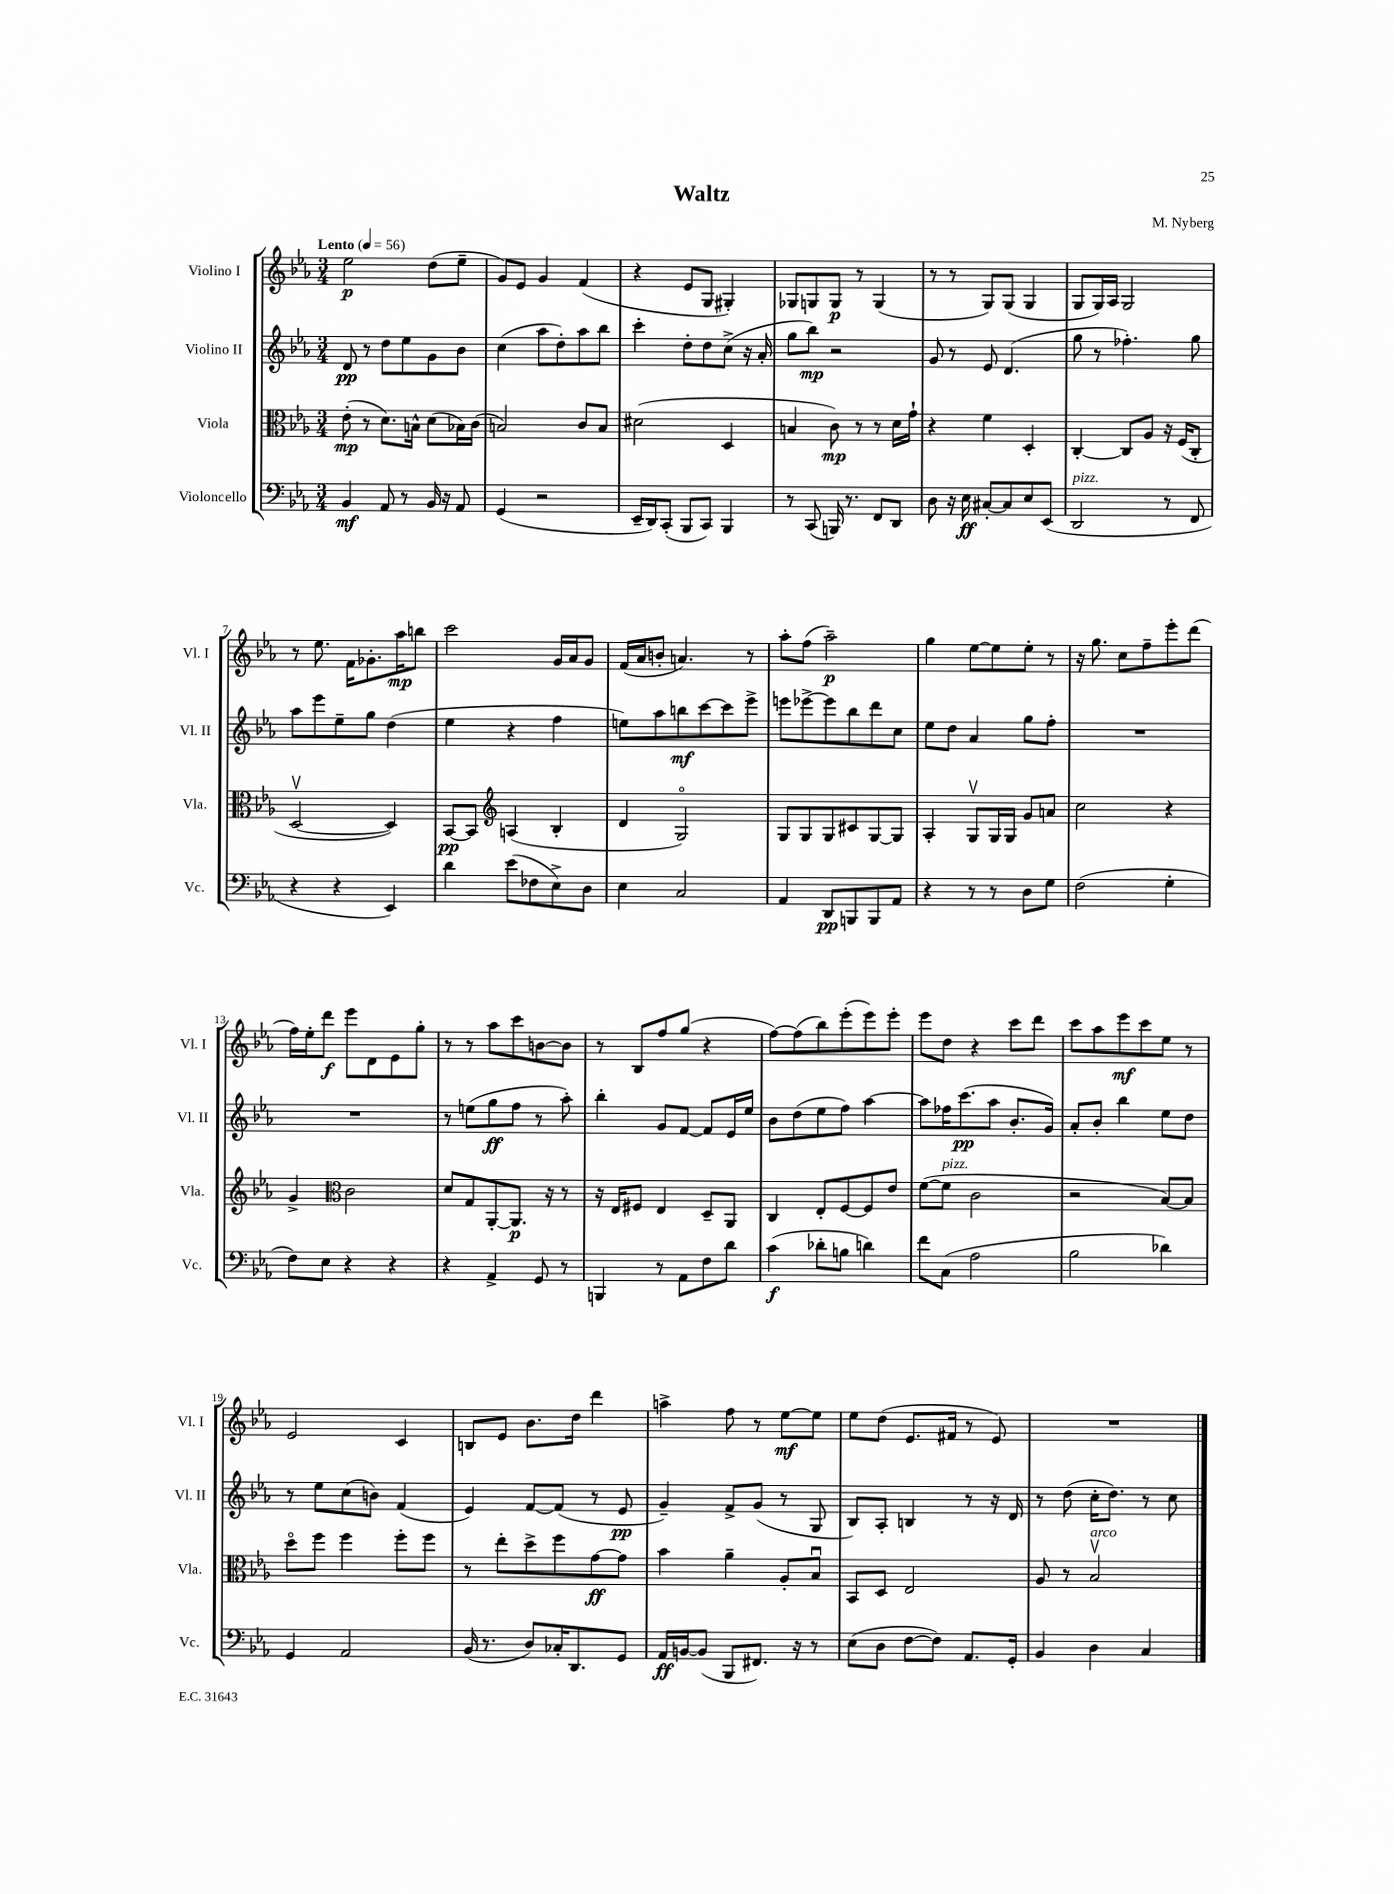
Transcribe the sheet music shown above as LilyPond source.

\header { title = "Waltz" composer = "M. Nyberg" }
<<
\new StaffGroup <<
\new Staff = "s0" \with { instrumentName = "Violino I" shortInstrumentName = "Vl. I" } {
    \clef treble \key ees \major \numericTimeSignature \time 3/4 \tempo "Lento" 4 = 56
    ees''2\p d''8( ees''8-- |
    g'8) ees'8 g'4 f'4( |
    r4 ees'8 g8 gis4-.) |
    ges8 g8 g8\p r8 g4( |
    r8 r8 g8) g8( g4 |
    g8 g16) aes16 g2 |
    r8 ees''8. f'16 ges'8.-. aes''16\mp b''8 |
    c'''2 g'16 aes'16 g'8 |
    f'16( aes'16 b'8-. a'4.) r8 |
    aes''8-. f''8( aes''2--\p) |
    g''4 ees''8~ ees''8 ees''8-. r8 |
    r16 g''8. c''8 f''8-- ees'''8-. d'''8( |
    f''16) ees''16-. d'''8\f ees'''8 d'8 ees'8 g''8-. |
    r8 r8 aes''8 c'''8 b'8~ b'8 |
    r8 bes8 f''8 g''8( r4 |
    f''8~) f''8( bes''8) ees'''8-.( ees'''8) ees'''8-. |
    ees'''8 d''8 r4 c'''8 d'''8 |
    c'''8 aes''8 ees'''8\mf c'''8 ees''8 r8 |
    ees'2 c'4 |
    b8 ees'8 bes'8. d''16 d'''4 |
    a''4-> f''8 r8 ees''8~\mf ees''8 |
    ees''8 d''8( ees'8. fis'16 r8 ees'8) |
    R2. \bar "|." |
}
\new Staff = "s1" \with { instrumentName = "Violino II" shortInstrumentName = "Vl. II" } {
    \clef treble \key ees \major \numericTimeSignature \time 3/4
    d'8\pp r8 d''8 ees''8 g'8 bes'8 |
    c''4( aes''8 d''8-.) aes''8 bes''8 |
    c'''4-. d''8-. d''8 c''8->( r16 aes'16-. |
    g''8 bes''8\mp) r2 |
    g'8 r8 ees'8 d'4.( |
    g''8 r8 fes''4.-.) g''8 |
    aes''8 ees'''8 ees''8-- g''8 d''4( |
    ees''4 r4 f''4 |
    e''8) aes''8 b''8\mf c'''8~ c'''8 ees'''8-> |
    e'''8 ees'''8~-> ees'''8 bes''8 d'''8 c''8 |
    ees''8 d''8 aes'4 g''8 f''8-. |
    R2. |
    R2. |
    r8 e''8( g''8\ff f''8 r8 aes''8-.) |
    bes''4-. g'8 f'8~ f'8 ees'16 ees''16 |
    bes'8 d''8( ees''8 f''8) aes''4~ |
    aes''8 fes''16 c'''8.\pp( aes''8 bes'8.-. g'16) |
    aes'8-. bes'8-. bes''4 ees''8 d''8 |
    r8 ees''8 c''8( b'8) f'4( |
    ees'4) f'8~ f'8( r8 ees'8\pp |
    g'4--) f'8-> g'8( r8 g8 |
    bes8) aes8-. b4 r8 r16 d'16 |
    r8 d''8( c''16-. d''8.) r8 c''8 \bar "|." |
}
\new Staff = "s2" \with { instrumentName = "Viola" shortInstrumentName = "Vla." } {
    \clef alto \key ees \major \numericTimeSignature \time 3/4
    ees'8-.\mp( r8 d'8.) b16-^ d'8( bes16) c'16( |
    b2) c'8 b8 |
    dis'2( d4 |
    b4 c'8\mp) r8 r8 d'16 g'16-! |
    r4 f'4 d4-. |
    c4~-. c8 aes8 r16 f16( c8-. |
    d2~\upbow d4) |
    bes,8~\pp bes,8 \clef treble a4( bes4-. |
    d'4 g2\flageolet) |
    g8 g8 g8 cis'8 g8~ g8 |
    aes4-. g8\upbow g16 g16 g'8 a'8 |
    c''2 r4 |
    g'4-> \clef alto c'2 |
    d'8 g8 aes,8~-. aes,8.\p r16 r8 |
    r16 ees16 fis8 ees4 d8-- aes,8 |
    c4 ees8-. f8~ f8 ees'8 |
    f'8~( f'8^\markup { \italic "pizz." } c'2 |
    r2 bes8~) bes8 |
    d''8\flageolet f''8 f''4 f''8-. f''8 |
    r8 ees''8-. d''8-> f''8 g'8~\ff g'8 |
    bes'4 aes'4-- aes8-. bes8\downbow |
    bes,8 d8 ees2 |
    aes8 r8 bes2\upbow^\markup { \italic "arco" } \bar "|." |
}
\new Staff = "s3" \with { instrumentName = "Violoncello" shortInstrumentName = "Vc." } {
    \clef bass \key ees \major \numericTimeSignature \time 3/4
    bes,4\mf aes,8 r8 bes,16 r16 aes,8 |
    g,4( r2 |
    ees,16-- d,16) c,8-.( bes,,8 c,8) bes,,4 |
    r8 c,8( b,,16) r8. f,8 d,8 |
    d8 r16 ees16\ff cis8~-. cis8 ees8 ees,8( |
    d,2^\markup { \italic "pizz." } r8 f,8 |
    r4 r4 ees,4) |
    d'4 ees'8( fes8 ees8->) d8 |
    ees4 c2 |
    aes,4 d,8\pp b,,8 b,,8 aes,8 |
    r4 r8 r8 d8 g8 |
    f2( g4-. |
    f8) ees8 r4 r4 |
    r4 aes,4-> g,8 r8 |
    b,,4 r8 aes,8 f8 d'8 |
    c'4\f( des'8-. b8 d'4) |
    f'8 c8( aes2 |
    bes2 des'4) |
    g,4 aes,2 |
    bes,16( r8. d8) ces16-. d,8. g,8 |
    aes,16\ff b,16~ b,8( bes,,8 fis,8.) r16 r8 |
    ees8( d8 f8~ f8) aes,8. g,16-. |
    bes,4 d4 c4 \bar "|." |
}
>>
>>
